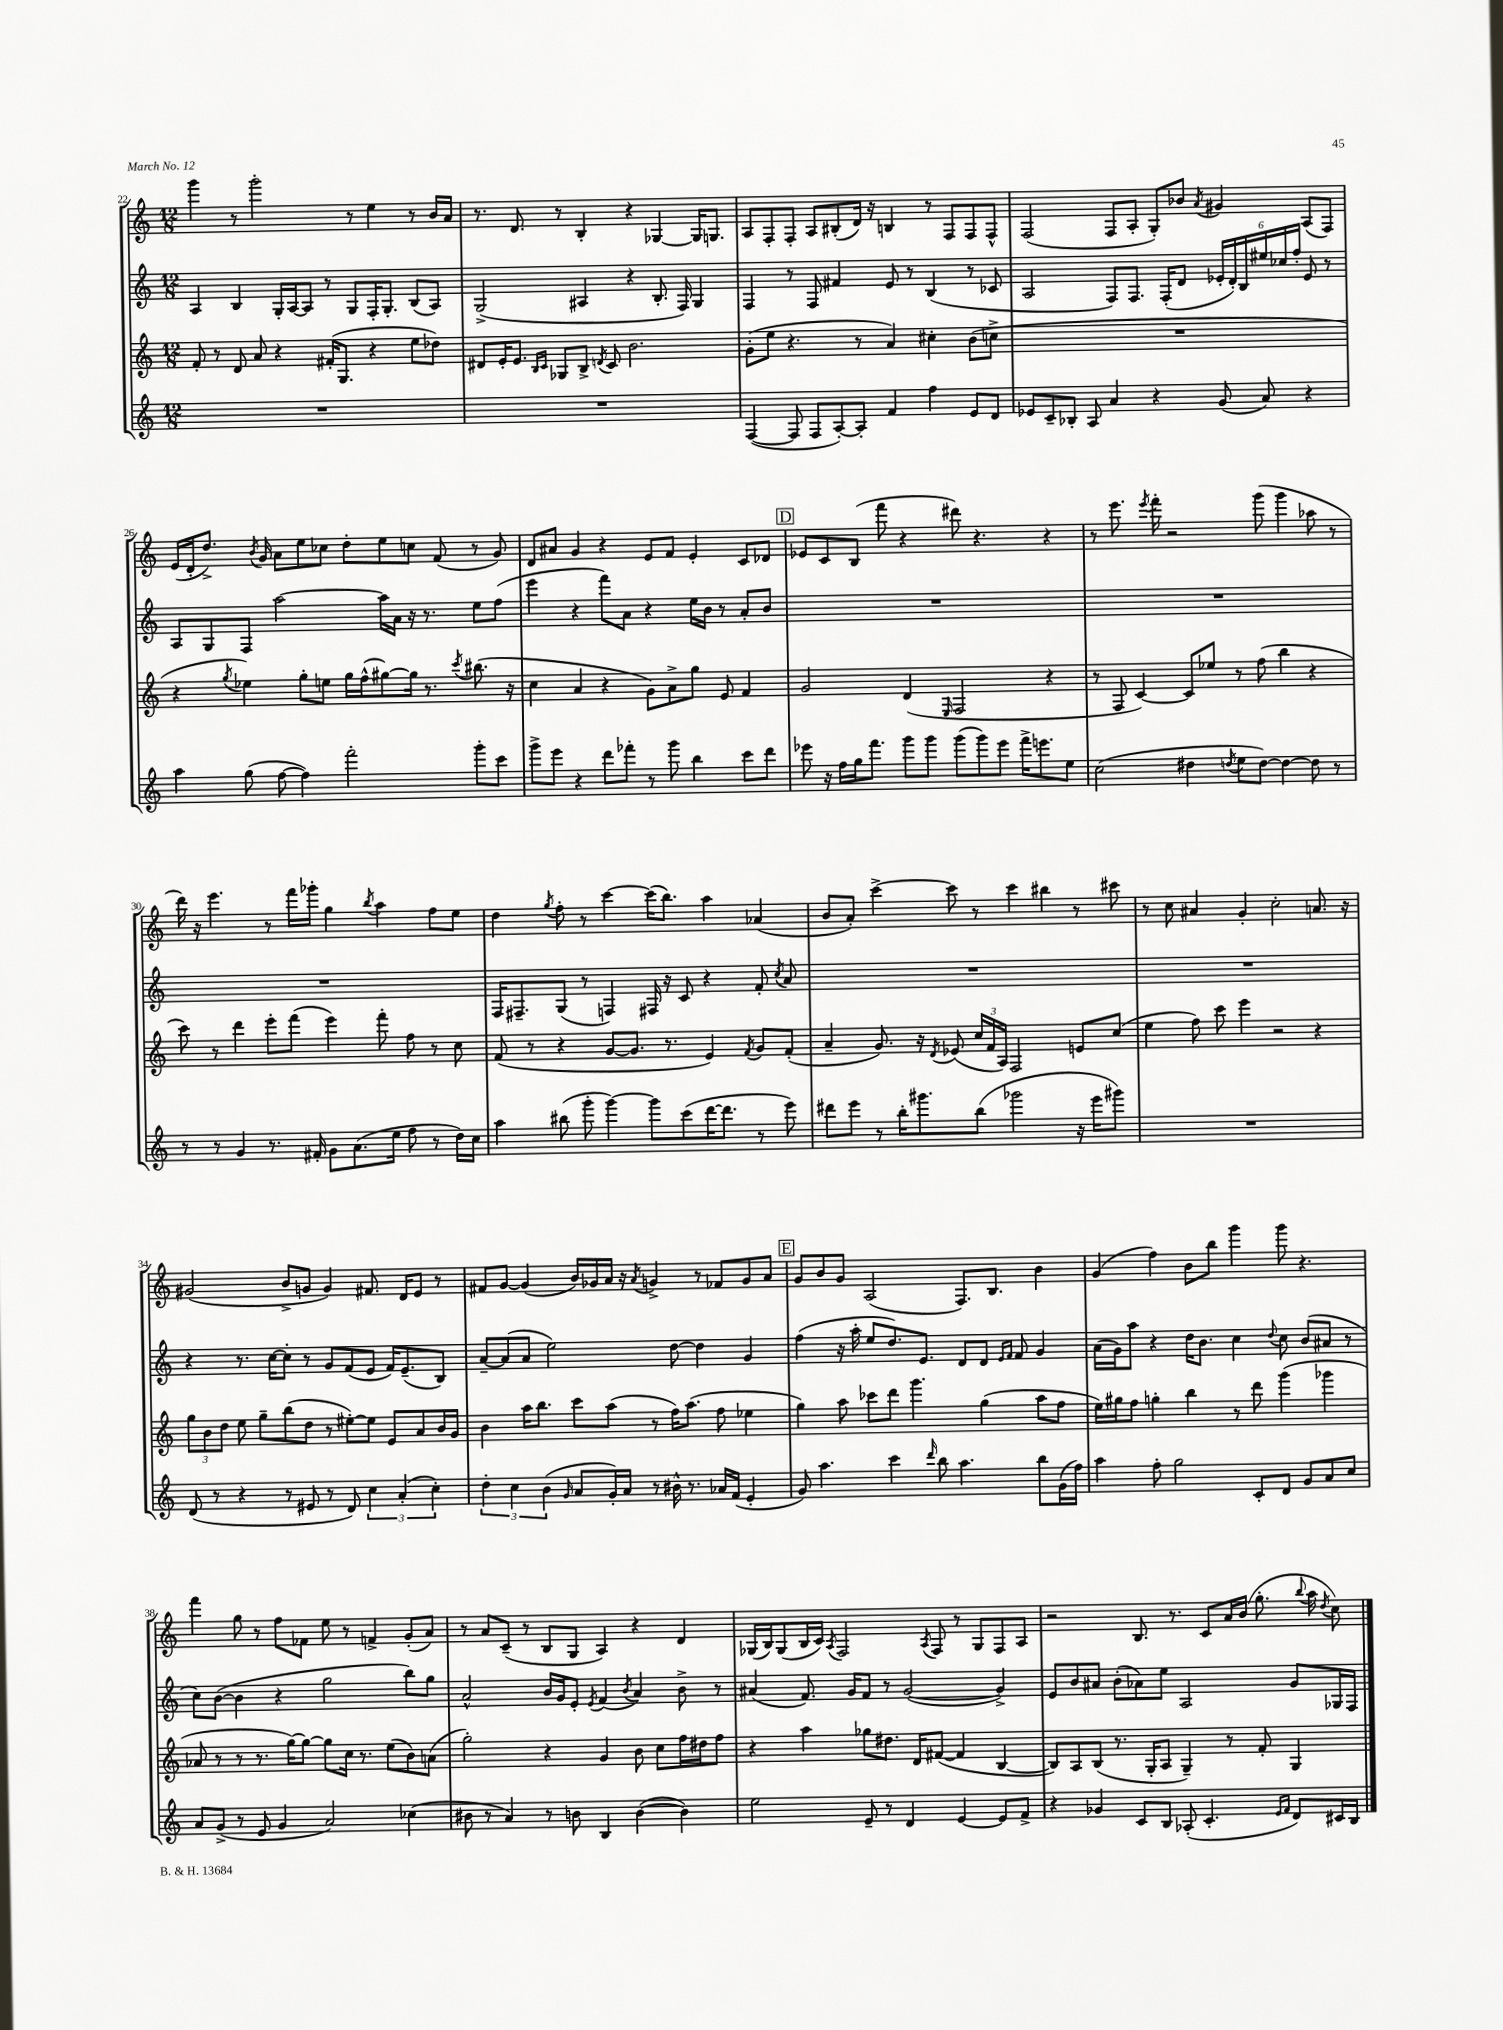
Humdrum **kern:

**kern	**kern	**kern	**kern
*staff4	*staff3	*staff2	*staff1
*clefG2	*clefG2	*clefG2	*clefG2
*k[]	*k[]	*k[]	*k[]
*M12/8	*M12/8	*M12/8	*M12/8
1.r	8f'	4A	4ggg
.	8r	.	.
.	8d	4B	8r
.	8a	.	2ggg'
.	4r	16G'	.
.	.	[16A	.
.	.	8A]	.
.	(16f#'	8r	.
.	8.G	.	.
.	.	8G	8r
.	4r	16F'	4ee
.	.	8.G'	.
.	8ee	(8B	8r
.	8dd-)	8A)	16b
.	.	.	16a
=	=	=	=
1.r	8d#	(2G^	8.r
.	16e'	.	.
.	8.e	.	8.d
.	16qqB	.	.
.	16qqc	.	.
.	8G-	.	8r
.	8B^	4A#	4B'
.	8qd	.	.
.	8c	.	.
.	2.b	4r	4r
.	.	8.B'	[4G-
.	.	16F)	.
.	.	4G	16G-]
.	.	.	8.G
=	=	=	=
([4F	(8g'	4F	8A
.	8ee	.	8F'
8F]	4.r	8r	8F'
8F	.	8F	8A
[8A')	.	4f#	(8B#'
8A']	8r	.	16d)
.	.	.	16r
4f	4a)	8e	4B
.	.	8r	.
4ff	4cc#'	(4B	8r
.	.	.	8F
8e	(8b	8r	8F
8d	8cc^	8c-	8F^^
=	=	=	=
8e-	1.r	2A	(2F
8c~	.	.	.
8B-'	.	.	.
8A	.	.	.
4a	.	8F)	8F
.	.	8.F	8A'
4r	.	.	8G')
.	.	(16F'	.
.	.	8d	8b-
.	.	.	8qa
(8g	.	24e-'	4g#
.	.	24d')	.
.	.	24B	.
8a)	.	24ee#	.
.	.	24cc-	.
.	.	24ff'	.
4r	.	8e-	(8A
.	.	8r	8F)
=	=	=	=
4aa	4r	8A	(16e
.	.	.	16d'
.	.	8G	8.dd^)
.	8qgg	.	.
(8gg	4ee-)	8F	.
.	.	.	8qb
.	.	.	16g
[8ff	.	[2aa	8a
4ff])	8gg'	.	8ee
.	8ee	.	8cc-
2fff'	16gg	.	8dd'
.	(16ff^^	.	.
.	[8gg#)	16aa]	8ee
.	.	16a	.
.	16gg#]	16r	8cc
.	8.r	8.r	.
.	.	.	(8f
.	8qccc	.	.
8ggg'	(8.bb#	8ee	8r
8ccc	.	(8ff	8g)
.	16r	.	.
=	=	=	=
8ggg^	4cc	4eee	8d
8eee	.	.	8a#
4r	4a	4r	4g
8ddd	4r	8fff)	4r
8fff-'	.	8a	.
8r	8g)	4r	8e
8ggg	8a^	.	8f
4bb	8gg	16ee	4e'
.	.	16b	.
.	8e	8r	.
8ccc	4f	8a'	8c
8ddd	.	8b	8d-
=	=	=	=
8eee-	2g	1.r	8e-
16r	.	.	8c
16ff	.	.	.
16gg	.	.	(8B
8.fff	.	.	.
.	.	.	8fff
8ggg	(4d	.	4r
8ggg	.	.	.
.	16qqE	.	.
(8ggg	2F	.	8ddd#)
8ggg)	.	.	4.r
8eee-	.	.	.
16fff^	.	.	.
8.eee	.	.	.
.	4r	.	4r
8ee	.	.	.
=	=	=	=
(2cc	8r	1.r	8r
.	8F	.	8.eee
.	[4c)	.	.
.	.	.	8qeee
.	.	.	16fff'
.	.	.	2r
4dd#	8c]	.	.
.	8ee-	.	.
8qdd	.	.	.
8ee	8r	.	.
[8dd)	(8ff	.	(8ggg
4dd_	4bb	.	4ggg
8dd]	4r	.	8aa-
8r	.	.	8r
=	=	=	=
8r	8ccc)	1.r	16ddd)
.	.	.	16r
8r	8r	.	4.eee
4g	4ddd	.	.
8.r	8eee'	.	8r
.	(8fff	.	16fff
16f#'	.	.	16ggg-'
8g	4eee)	.	4gg
(8.a	.	.	.
.	.	.	8qbb
.	8fff'	.	4aa
16ee	.	.	.
8ff	8ff	.	.
8r	8r	.	8ff
16dd)	8cc	.	8ee
16cc	.	.	.
=	=	=	=
4aa	(8f	16F	4dd
.	.	8.F#~	.
.	8r	.	.
.	.	.	8qgg
(8bb#	4r	(8G	8ff'
8ggg'	.	8r	8r
[4ggg)	[8g	4F)	[4ccc
.	8.g]	.	.
8ggg]	.	16F#	(16ccc]
.	8.r	16r	8.bb)
(8ccc	.	8c	.
[16ddd	4e)	4r	4aa
8.ddd]	.	.	.
.	8qf	.	.
8r	8g	8f'	(4a-
.	.	8qcc	.
8eee)	(8f'	8a	.
=	=	=	=
8ddd#	4a~	1.r	8b
8eee	.	.	8a')
8r	8.g)	.	[4ccc^
16bb'	.	.	.
8.ggg#	16r	.	.
.	8qd	.	.
.	(8e-	.	8ccc]
(8bb	24cc	.	8r
.	24f	.	.
.	24A)	.	.
2ggg-	2F	.	4ccc
.	.	.	4bb#
16r	8e	.	8r
16eee	.	.	.
8ggg#)	(8cc	.	8ccc#
=	=	=	=
1.r	4ee	1.r	8r
.	.	.	8cc
.	8ff)	.	4a#
.	8ccc	.	.
.	4eee	.	4g'
.	2r	.	2cc'
.	4r	.	8.a
.	.	.	16r
=	=	=	=
(8d	12gg	4r	(2g#
.	12b	.	.
8r	.	.	.
.	12dd	.	.
4r	8ee	8.r	.
.	8gg~	.	.
.	.	[16cc	.
8r	(8bb	8cc']	8b^
8e#	8dd	8r	8g
8r	8r	8g	4g)
8d)	[8ee#')	(8f	.
6cc	8ee#]	8e	8.f#
.	8e	16f)	.
(6a'	.	.	.
.	.	(8.e~	16d
.	8a	.	8e
6cc')	.	.	.
.	16b	8B)	8r
.	16g	.	.
=	=	=	=
6dd'	4b	[8a~	8f#
.	.	(8a]	[8g
6cc	.	.	.
.	16aa	8a	(4g]
.	8.bb	.	.
(6b	.	.	.
.	.	2ee)	.
16qqg	.	.	.
8a	8ccc	.	16b)
.	.	.	16g-
16g')	(8aa	.	16a
16a	.	.	16r
.	.	.	8qa
8r	8r	.	4g^
16b#^^	16ff)	[8dd	.
8.r	(8.aa	.	.
.	.	4dd]	8r
16a-	8ff	.	8f-
(16f	.	.	.
4e'	4ee-	4g	8g
.	.	.	8a
=	=	=	=
8g)	4gg)	(4ff	8g
4.aa	.	.	8b
.	8aa	16r	8g
.	.	16aa'	.
.	8ccc-	8ee	(2A
4ccc	8ddd	8.dd)	.
.	4.ggg	.	.
.	.	8.e	.
16qqddd	.	.	.
8bb	.	.	.
4.aa	.	8d	8.F)
.	(4gg	8d	.
.	.	.	8.B
.	.	16qqe	.
.	.	16qqf	.
.	.	8f	.
8bb	8aa	4g	4b
(16g	8ff	.	.
16ff)	.	.	.
=	=	=	=
4aa	16ee)	(16a	(4g
.	16gg#	16g)	.
.	8ff	8aa	.
8ff'	4gg'	4r	4ff)
2gg	.	.	.
.	4bb	16dd	8b
.	.	8.b	.
.	.	.	8bb
.	8r	4cc	4ggg
8c'	8ddd	.	.
.	.	8qqdd	.
8d	(4ggg	8cc	8ggg
8g	.	(8b	4.r
8a	4ggg-	8a#	.
8cc	.	8r	.
=	=	=	=
8a	8a-	8cc)	4fff
(8g^	8r	([8b	.
8r	8r	4b]	8gg
8e	8.r	.	8r
4g	.	4r	8ff
.	[16gg)	.	.
.	8gg_	.	8f-
2a)	8gg]	2gg	8ee
.	16cc	.	8r
.	8.r	.	.
.	.	.	4f^
.	(8ee	.	.
(4cc-	8b)	8bb)	(8g'
.	(8a	8gg	8a)
=	=	=	=
8b#	2gg')	2a^^	8r
8r	.	.	8a
4a)	.	.	(8c~
.	.	.	8r
8r	4r	16b	8B
.	.	16g	.
8b	.	8e'	8G
.	.	8qe	.
4B	4g	(4f	4A)
.	.	8qb	.
([4b	8b	4a)	4r
.	8cc	.	.
4b])	16ff	8b^	4d
.	16dd#	.	.
.	8ff	8r	.
=	=	=	=
2ee	4r	(4a#	(16G-
.	.	.	16B)
.	.	.	(8G-
.	4aa	8.f)	16B
.	.	.	16c)
.	.	.	8qA
.	.	.	2F
.	.	16g	.
8e~	8gg-	8f	.
8r	8.dd#	8r	.
4d	.	([2g	.
.	16d	.	.
.	.	.	8qA
.	([8f#	.	8F
[4e	4f#]	.	8r
.	.	.	8G-
8e]	[4B	4g^])	8F
8f^	.	.	8A
=	=	=	=
4r	8B])	8e	2r
.	8A	8b	.
4g-	(8B	8a#	.
.	8.r	(8b'	.
8c	.	8a-)	8.B
.	16G'	.	.
8B	8A	8ee	.
.	.	.	8.r
(8A-'	4G~)	2A	.
4.c'	.	.	8c
.	8r	.	16a
.	.	.	(16b
.	8f'	.	8.gg'
16qqe	.	.	.
16qqf	.	.	.
8d)	4G	8g	.
.	.	.	8qqbb
.	.	.	16aa
.	.	.	8qdd
16c#	.	16G-	8cc)
16B	.	16F	.
==	==	==	==
*-	*-	*-	*-
